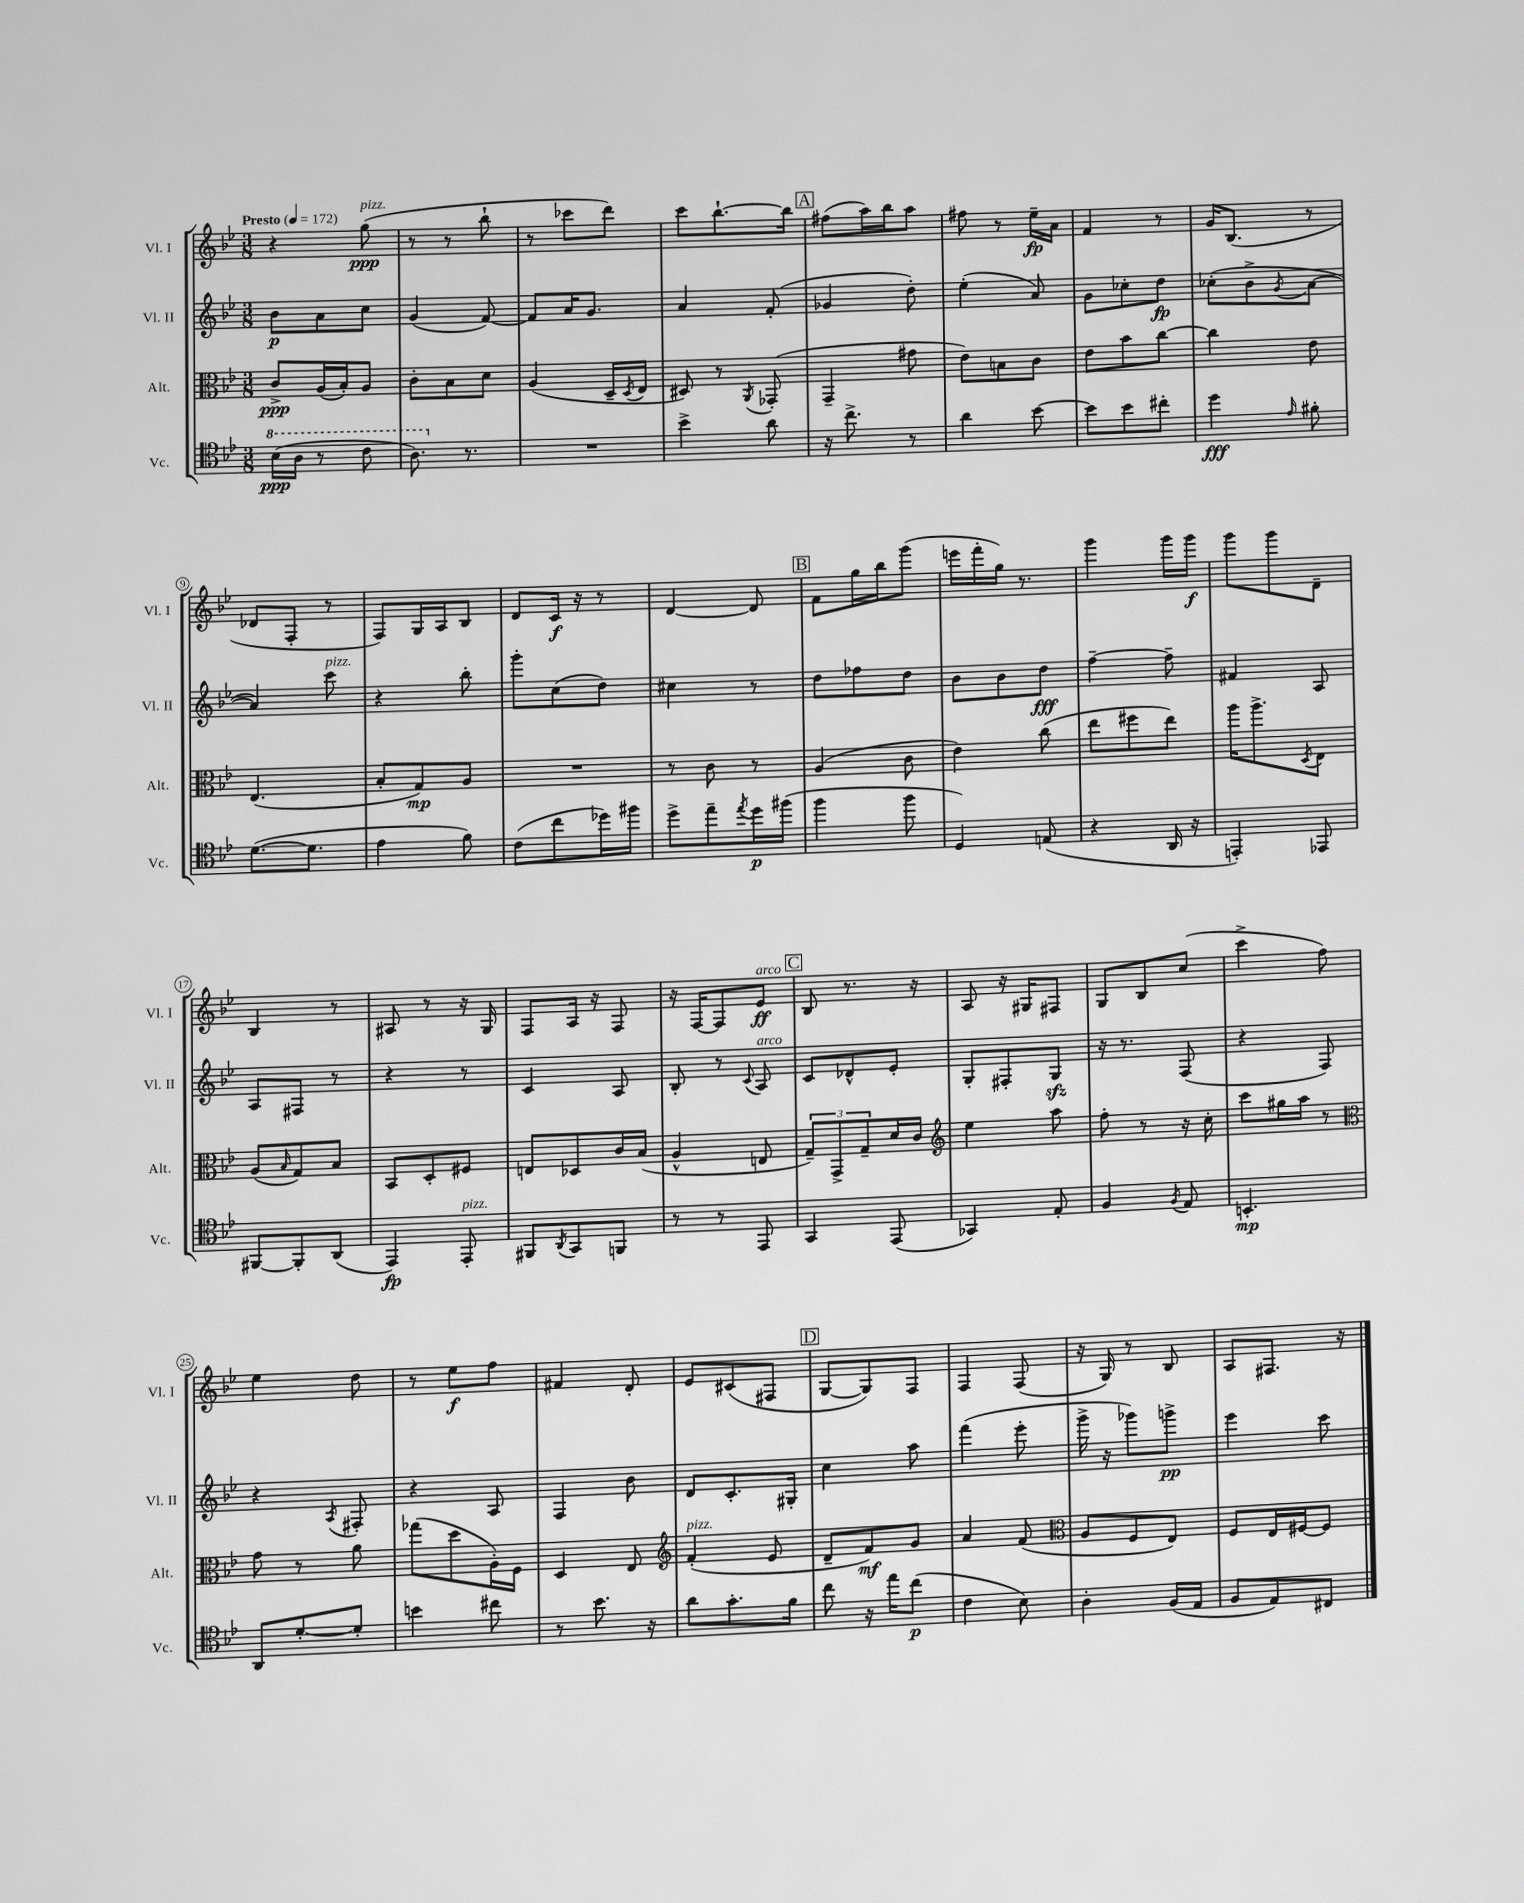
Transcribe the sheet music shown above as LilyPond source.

<<
\new StaffGroup <<
\new Staff = "s0" \with { instrumentName = "Vl. I" shortInstrumentName = "Vl. I" } {
    \clef treble \key bes \major \numericTimeSignature \time 3/8 \tempo "Presto" 4 = 172
    r4 g''8\ppp^\markup { \italic "pizz." }( |
    r8 r8 bes''8-! |
    r8 ces'''8 d'''8) |
    c'''8 bes''8.~-! bes''16 |
    \mark \markup { \box "A" } fis''8( a''16) bes''16 a''8 |
    fis''8 r8 ees''16--\fp a'16 |
    f'4 r8 |
    g'16 bes8.( r8 |
    des'8 f8-. r8 |
    f8) g16 a16 bes8 |
    d'8 c'16\f r16 r8 |
    d'4~ d'8 |
    \mark \markup { \box "B" } f'8 g''16 bes''16 g'''8( |
    e'''16 f'''16-. g''16) r8. |
    g'''4 g'''16 g'''16\f |
    g'''8 g'''8 d'8-- |
    bes4 r8 |
    ais8 r8 r16 g16 |
    f8 a16 r16 f8 |
    r16 f16~ f8 ees'8\ff^\markup { \italic "arco" } |
    \mark \markup { \box "C" } bes8 r8. r16 |
    a8 r16 gis16 fis8 |
    g8 bes8 c''8( |
    c'''4-> f''8) |
    ees''4 d''8 |
    r8 ees''8\f f''8 |
    fis'4 d'8-. |
    ees'8 cis'8( fis8 |
    \mark \markup { \box "D" } g8~ g8) f8 |
    f4 f8( |
    r16 g16) r8 bes8 |
    a8 fis8. r16 \bar "|." |
}
\new Staff = "s1" \with { instrumentName = "Vl. II" shortInstrumentName = "Vl. II" } {
    \clef treble \key bes \major \numericTimeSignature \time 3/8
    bes'8\p a'8 c''8 |
    g'4( f'8~) |
    f'8 a'16 g'8. |
    a'4 f'8-.( |
    \mark \markup { \box "A" } ges'4 d''8-.) |
    ees''4-.( a'8) |
    g'8 ces''8-. d''8\fp |
    ces''8-.( bes'8-> \acciaccatura { g'8 } a'8~ |
    a'4) c'''8^\markup { \italic "pizz." } |
    r4 bes''8-. |
    g'''8-. c''8( d''8) |
    cis''4 r8 |
    \mark \markup { \box "B" } d''8 fes''8 d''8 |
    bes'8 bes'8 d''8\fff |
    f''4~-- f''8-- |
    fis'4 a8 |
    a8 fis8 r8 |
    r4 r8 |
    c'4 a8 |
    bes8-. r8 \appoggiatura { c'8 } a8^\markup { \italic "arco" } |
    \mark \markup { \box "C" } c'8 des'8-^ ees'8-. |
    g8-. fis8-. g8\sfz |
    r16 r8. f8( |
    r4 f8) |
    r4 \acciaccatura { a8 } fis8-. |
    r4 a8 |
    f4 bes'8 |
    d'8 c'8.-. gis16-. |
    \mark \markup { \box "D" } c''4 a''8 |
    f'''4( ees'''8-. |
    g'''16-> r16 ges'''8) g'''8->\pp |
    ees'''4 c'''8 \bar "|." |
}
\new Staff = "s2" \with { instrumentName = "Alt." shortInstrumentName = "Alt." } {
    \clef alto \key bes \major \numericTimeSignature \time 3/8
    c'8->\ppp a16( bes16-.) a8 |
    c'8-. bes8 d'8 |
    a4( d16-- \acciaccatura { d8 } ees16 |
    dis8) r8 \acciaccatura { a,8 } ges,8-.( |
    \mark \markup { \box "A" } g,4-- gis'8 |
    ees'8) b8 c'8 |
    ees'8 bes'8 c''8~ |
    c''4 ees'8 |
    ees4.( |
    bes8-. g8\mp) a8 |
    R4. |
    r8 c'8 r8 |
    \mark \markup { \box "B" } a4( c'8 |
    ees'4) c''8( |
    ees''8 fis''8 ees''8) |
    a''16 a''8.-> \acciaccatura { d8 } ees8 |
    a8( \grace { bes16 } g8) bes8 |
    bes,8 d8-. fis8 |
    e8 des8 c'16 bes16( |
    a4-^ e8 |
    \mark \markup { \box "C" } \tuplet 3/2 { g8--) g,8-> g8-- } d'16 c'16 |
    \clef treble ees''4 a''8 |
    f''8-. r8 r16 c''16-. |
    c'''8 gis''16 a''16 r8 |
    \clef alto g'8 r8 a'8 |
    ges''8( d''8 a16-.) f16 |
    d4 ees8 |
    \clef treble f'4-.^\markup { \italic "pizz." }( ees'8 |
    \mark \markup { \box "D" } d'8-- f'8\mf) g'8 |
    a'4 f'8( |
    \clef alto a8 f8 ees8) |
    f8 ees16 fis16~ fis8 \bar "|." |
}
\new Staff = "s3" \with { instrumentName = "Vc." shortInstrumentName = "Vc." } {
    \clef tenor \key bes \major \numericTimeSignature \time 3/8
    \ottava #1 bes'16\ppp( a'16 r8 c''8 |
    a'8.) \ottava #0 r8. |
    R4. |
    bes'4-> a'8 |
    \mark \markup { \box "A" } r16 c''8.-> r8 |
    a'4 bes'8~ |
    bes'8 bes'8 cis''8-. |
    d''4\fff \grace { ees'16 } fis'8-. |
    d'8.~( d'8. |
    ees'4 f'8) |
    c'8( c''8 des''16) fis''16 |
    d''8-> ees''8-- \acciaccatura { ees''8 } d''16\p fis''16( |
    \mark \markup { \box "B" } f''4 f''8 |
    d4) e8( |
    r4 a,16 r16 |
    e,4-.) ees,8 |
    fis,8~ fis,8-. a,8( |
    ees,4\fp) ees,8-.^\markup { \italic "pizz." } |
    fis,8 \acciaccatura { a,8 } g,8 f,8 |
    r8 r8 ees,8 |
    \mark \markup { \box "C" } g,4 ees,8( |
    ges,4) ees8-. |
    f4 \acciaccatura { f8 } ees8 |
    b,4.-.\mp |
    a,8 d'8~-. d'8-. |
    b'4 cis''8 |
    r8 bes'8. r16 |
    a'8 g'8.-. f'16 |
    \mark \markup { \box "D" } c''8 r16 ees''16 c''8\p( |
    c'4 bes8) |
    a4-. f16( ees16 |
    f8 ees8) cis8 \bar "|." |
}
>>
>>
\layout { \context { \Score \override BarNumber.stencil = #(make-stencil-circler 0.1 0.3 ly:text-interface::print) } }
